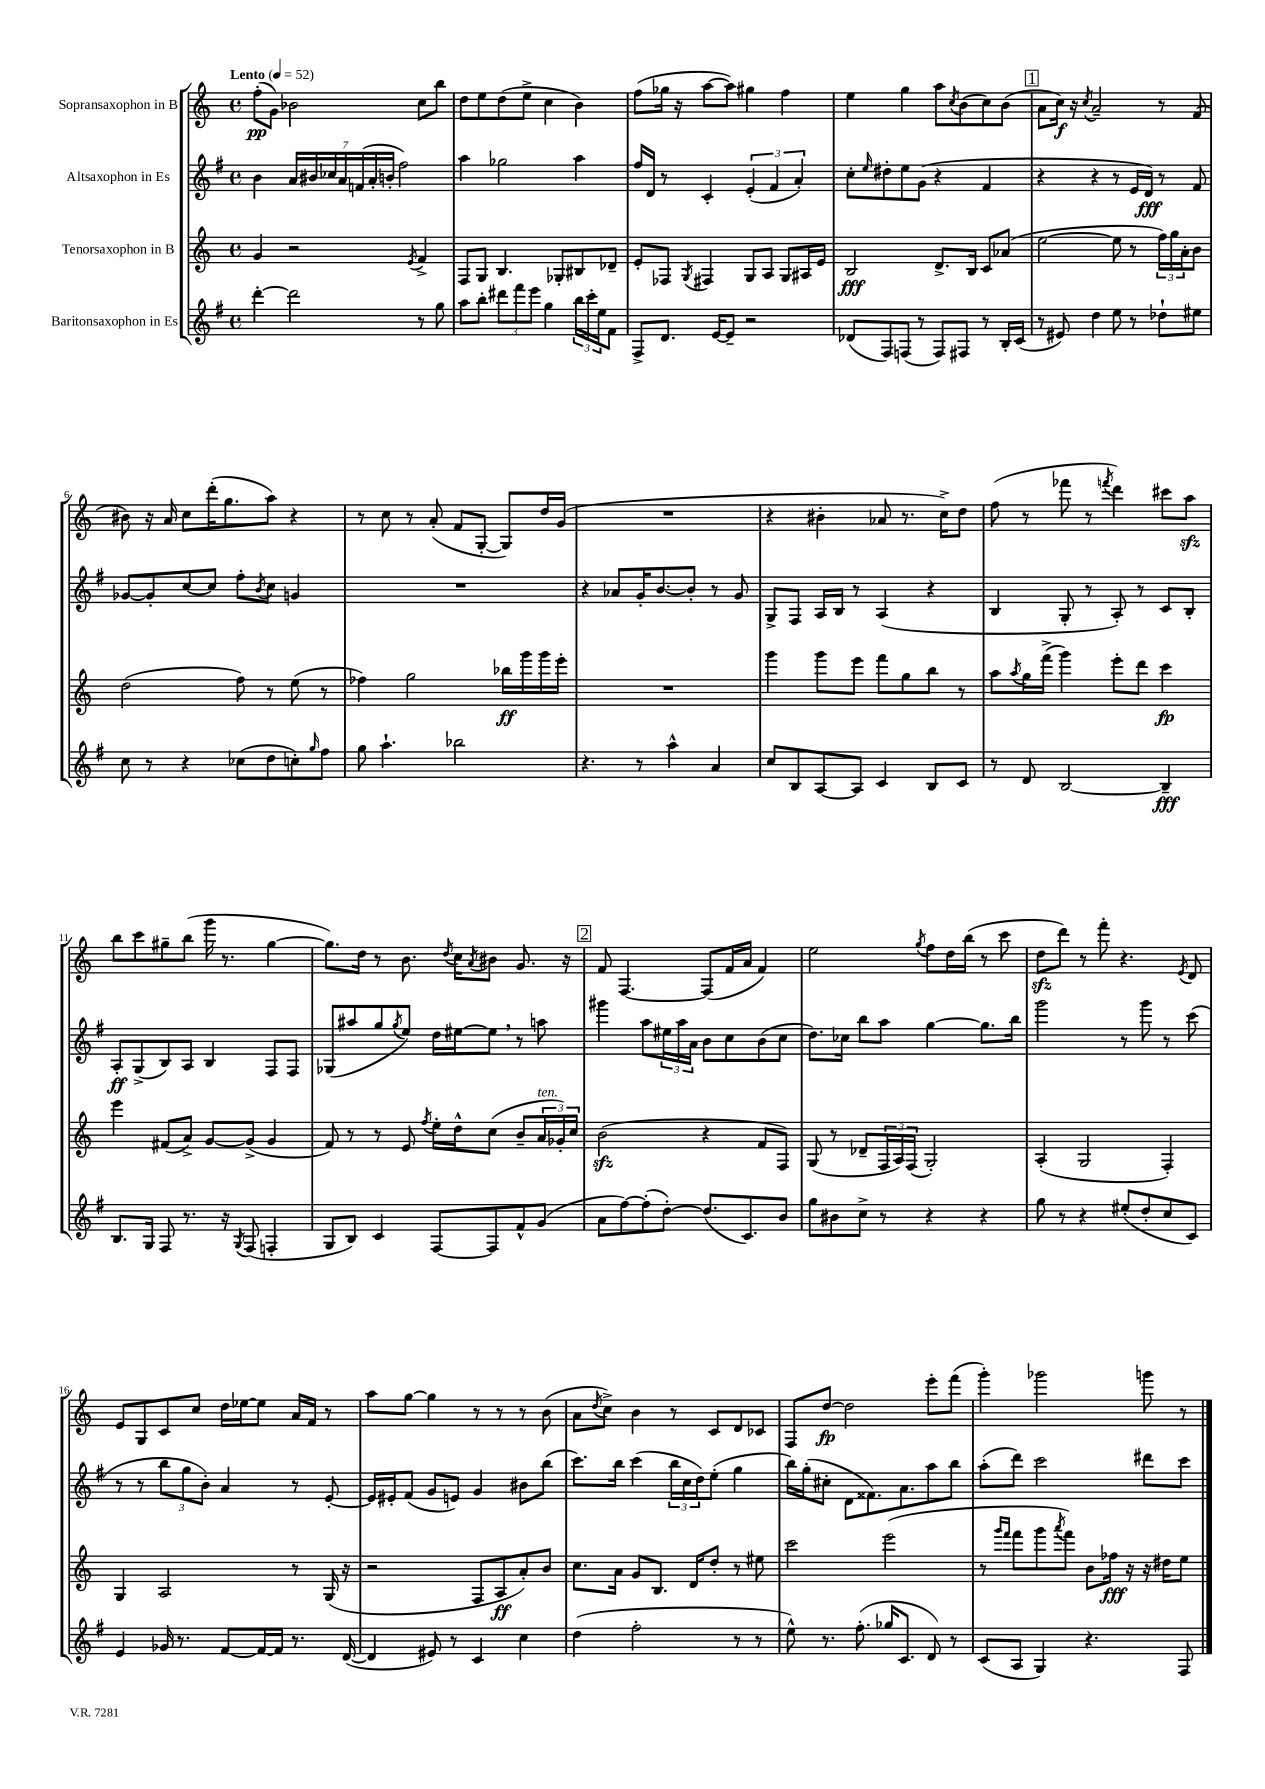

**kern	**kern	**kern	**kern
*staff4	*staff3	*staff2	*staff1
*clefG2	*clefG2	*clefG2	*clefG2
*k[f#]	*k[]	*k[f#]	*k[]
*M4/4	*M4/4	*M4/4	*M4/4
*met(c)	*met(c)	*met(c)	*met(c)
*MM52	*MM52	*MM52	*MM52
[4ddd'\	4g/	4b\	(8ff'\L
.	.	.	8g\J)
2ddd\]	2r	28a/LL	2b-\
.	.	28b#/	.
.	.	28cc-/	.
.	.	28a/	.
.	.	(28f/	.
.	.	28a'/	.
.	.	28b'/JJ	.
.	.	2ff#\)	.
.	8qe/	.	.
8r	4f^/	.	8cc\L
8gg\	.	.	8bb\J
=	=	=	=
8aa\L	8F/L	4aa\	8dd\L
8bb'\J	8G/J	.	8ee\
12ddd#\L	4.B/	2gg-\	(8dd\
12fff#\	.	.	.
.	.	.	8ee^\J
12eee\J	.	.	.
4gg\	.	.	4cc\
.	8G-'/L	.	.
24bb\LL	8B#/	4aa\	4b\)
24ccc'\	.	.	.
24ee\J	.	.	.
8f#\J	8d-~/J	.	.
=	=	=	=
8F#^/L	8e'/L	16ff#/LL	(8ff\L
.	.	16d/JJ	.
8.d/J	8F-/J	8r	16gg-\Jk
.	.	.	16r
.	8qG/	.	.
.	4F#/	4c'/	[8aa\L
[16e/LK	.	.	.
8e~/]J	.	.	8aa\]J)
2r	8G/L	(6e'/	4gg#\
.	8A/J	.	.
.	.	6f#/	.
.	8G/L	.	4ff\
.	.	6a'/)	.
.	16A#/L	.	.
.	16e/JJ	.	.
=	=	=	=
(8d-/L	2B/	8cc'\L	4ee\
.	.	16qqee/	.
8F#/)	.	8dd#'\	.
(8F/J	.	8ee\	4gg\
8r	.	(8g\J	.
8F/L)	8.d^/L	4r	8aa\L
.	.	.	8qcc/
8F#/J	.	.	(8b\
.	16B/Jk	.	.
8r	8c/L	4f#/	8cc\)
16B'/LL	(8a-/J	.	(8b\J
(16c/JJ	.	.	.
=	=	=	=
8r	[2ee\	4r	8a\L
8e#/)	.	.	16cc\Jk)
.	.	.	16r
.	.	.	8qcc/
4dd\	.	4r	2a~/
8ee\	8ee\]	8r	.
8r	8r	16e/LL	.
.	.	16d/JJ)	.
8dd-`\L	24ff\LL)	8r	8r
.	24gg\	.	.
.	24a'\J	.	.
8ee#\J	8b\J	8f#/	(8f/
=	=	=	=
8cc\	(2dd\	[8g-/L	8b#\)
8r	.	8g-'/]	16r
.	.	.	16a/
4r	.	[8cc/	8cc\L
.	.	8cc/]J	(16ddd'\K
.	.	.	8.gg\
(8cc-\L	8ff\)	8ff#'\L	.
.	.	8qb/	.
8dd\	8r	8cc\J	8aa\J)
8cc'\)	(8ee\	4g/	4r
16qqgg/	.	.	.
8ff#\J	8r	.	.
=	=	=	=
8gg\	4ff-\)	1r	8r
4.aa`\	.	.	8cc\
.	2gg\	.	8r
.	.	.	(8a'/
2bb-\	.	.	8f/L
.	.	.	[8G'/J
.	16bb-\LL	.	8G/]L)
.	16ggg\	.	.
.	16ggg\	.	16dd/L
.	16eee'\JJ	.	(16g/JJ
=	=	=	=
4.r	1r	4r	1r
.	.	8a-/L	.
8r	.	16g'/K	.
.	.	[8.b/	.
4aa^^\	.	.	.
.	.	8b'/]J	.
4a/	.	8r	.
.	.	8g/	.
=	=	=	=
8cc/L	4ggg\	8G^/L	4r
8B/	.	8F#/J	.
[8A/	8ggg\L	16A/LL	4b#'\
.	.	16B/JJ	.
8A/]J	8eee\J	8r	.
4c/	8fff\L	(4A/	8a-/
.	8gg\	.	8.r
8B/L	8bb\J	4r	.
.	.	.	16cc^\LK)
8c/J	8r	.	8dd\J
=	=	=	=
8r	8aa\L	4B/	(8ff\
.	8qaa/	.	.
8d/	16gg\L	.	8r
.	(16fff^\JJ	.	.
[2B/	4ggg\)	8G'/	8fff-\
.	.	8r	8r
.	.	.	8qfff/
.	8eee'\L	8A'/)	4ddd\)
.	8ddd\J	8r	.
4B~/]	4ccc\	8c/L	8ccc#\L
.	.	8B'/J	8aa\J
=	=	=	=
8.B/L	4eee\	8A'/L	8bb\L
.	.	(8G^/	8ccc\
16G/Jk	.	.	.
8F#/	(8f#/L	8B/)	8gg#~\
8.r	8a^/J)	8A/J	(8bb\J
.	[8g/L	4B/	16ggg\
16r	.	.	8.r
8qG/	.	.	.
(8F#/	(8g^/]J	.	.
4F'/	4g/	8F#/L	[4gg#\
.	.	8F#/J	.
=	=	=	=
8G/L	8f/)	(8G-/L	8.gg#\]L)
8B/J)	8r	8aa#/	.
.	.	.	16dd\Jk
4c/	8r	8gg/	8r
.	.	8qgg/	.
.	8e/	8ee/J)	8.b\
.	8qff/	.	.
[8F#/L	16ee'\LL	16dd\LL	.
.	.	.	8qdd/
.	16dd^^\J	[16ee#\J	16cc\LK
.	.	.	8qa/
8F#/]	(8cc\J	8ee#\]J	8b#\J
8f#^^/	8b~/L	8r	8.g/
(8g/J	24a/L	8aa\	.
.	24g-'/)	.	.
.	.	.	16r
.	24cc/JJ	.	.
=	=	=	=
8a\L	(2b\	4ggg#\	8f/
[8ff#\)	.	.	[4.F/
(8ff#'\]	.	8aa\L	.
[8dd'\J)	.	24ee#\L	.
.	.	24aa\	.
.	.	24a\JJ	.
(8.dd/]L	4r	8b\L	(8F/]L
.	.	8cc\	16f/L
8.c/)	.	.	16a/JJ
.	8f/L	(8b\	4f/)
8b/J	8F/J)	8cc\J	.
=	=	=	=
8gg\L	(8G/	8.dd\L)	2ee\
8b#\	8r	.	.
.	.	16cc-\Jk	.
8cc^\J	8d-~/L	8bb\L	.
8r	24F/L	8aa\J	.
.	24A/)	.	.
.	(24F/JJ	.	.
.	.	.	8qgg/
4r	2G'/)	[4gg\	8ff\L
.	.	.	16dd\L
.	.	.	(16bb\JJ
4r	.	8.gg\]L	8r
.	.	.	8ccc\
.	.	16bb\Jk	.
=	=	=	=
8gg\	(4A'/	2ggg\	8dd\L
8r	.	.	8ddd\J)
4r	2G/	.	8r
.	.	.	8fff'\
(8ee#'/L	.	8r	4.r
8dd'/	.	8ggg\	.
8cc/	4F'/)	8r	.
.	.	.	8qe/
8c/J)	.	(8ccc\	8d/
=	=	=	=
4e/	4G/	8r	8e/L
.	.	8r	8G/
16g-/	2A/	12bb\L	8c/
8.r	.	.	.
.	.	12gg\	.
.	.	.	8cc/J
.	.	12b'\J)	.
[8f#/L	.	4a/	16dd\LL
.	.	.	[16ee-\J
16f#/_L	.	.	8ee-\]J
16f#/]JJ	.	.	.
8.r	8r	8r	16a/LL
.	.	.	16f/JJ
.	(16G/	[8e'/	8r
([16d/	16r	.	.
=	=	=	=
4d/]	2r	16e/]LL	8aa\L
.	.	16e#'/J	.
.	.	(8f#/J	[8gg\J
8e#/)	.	8g/L	4gg\]
8r	.	8e/J)	.
4c/	8F/L	4g/	8r
.	8A/	.	8r
4cc\	8a'/)	8b#\L	8r
.	8b/J	(8bb\J	(8b\
=	=	=	=
(4dd\	8.cc\L	8.ccc\L)	8a\L
.	.	.	8qdd/
.	.	.	8cc^\J)
.	16a\Jk	16bb\Jk	.
2ff#'\	8g/L	(4ccc\	4b\
.	8.B/J	.	.
.	.	24bb\LL	8r
.	.	24cc\	.
.	16d/LK	.	.
.	.	24dd\J)	.
.	8dd'/J	(8ee'\J	8c/L
8r	8r	4gg\	8d/
8r	8ee#\	.	8c-/J
=	=	=	=
8ee^^\)	2ccc\	16bb\LL)	8F/L
.	.	(16gg'\J	.
8.r	.	8cc#'\J	[8dd/J
.	.	8d\L	2dd\]
(8.ff#'\	.	.	.
.	.	8.f##\)	.
16gg-/LK	(2eee\	.	.
8.c/J	.	8.a\	.
8d/)	.	8aa\	8eee'\L
8r	.	8bb\J	(8fff\J
=	=	=	=
(8c/L	8r	(8aa'\L	4ggg'\)
.	16qqggg/LL	.	.
.	16qqfff/JJ	.	.
8A/J	8fff\L	8ddd\J)	.
4G/)	8ggg\	2ccc\	2ggg-\
.	8qaaa/	.	.
.	8fff\J)	.	.
4.r	8b\L	.	.
.	16ff-\Jk	.	.
.	16r	.	.
.	16r	8ddd#\L	8ggg\
.	16dd#\LK	.	.
8F#/	8ee\J	8ccc\J	8r
==	==	==	==
*-	*-	*-	*-
